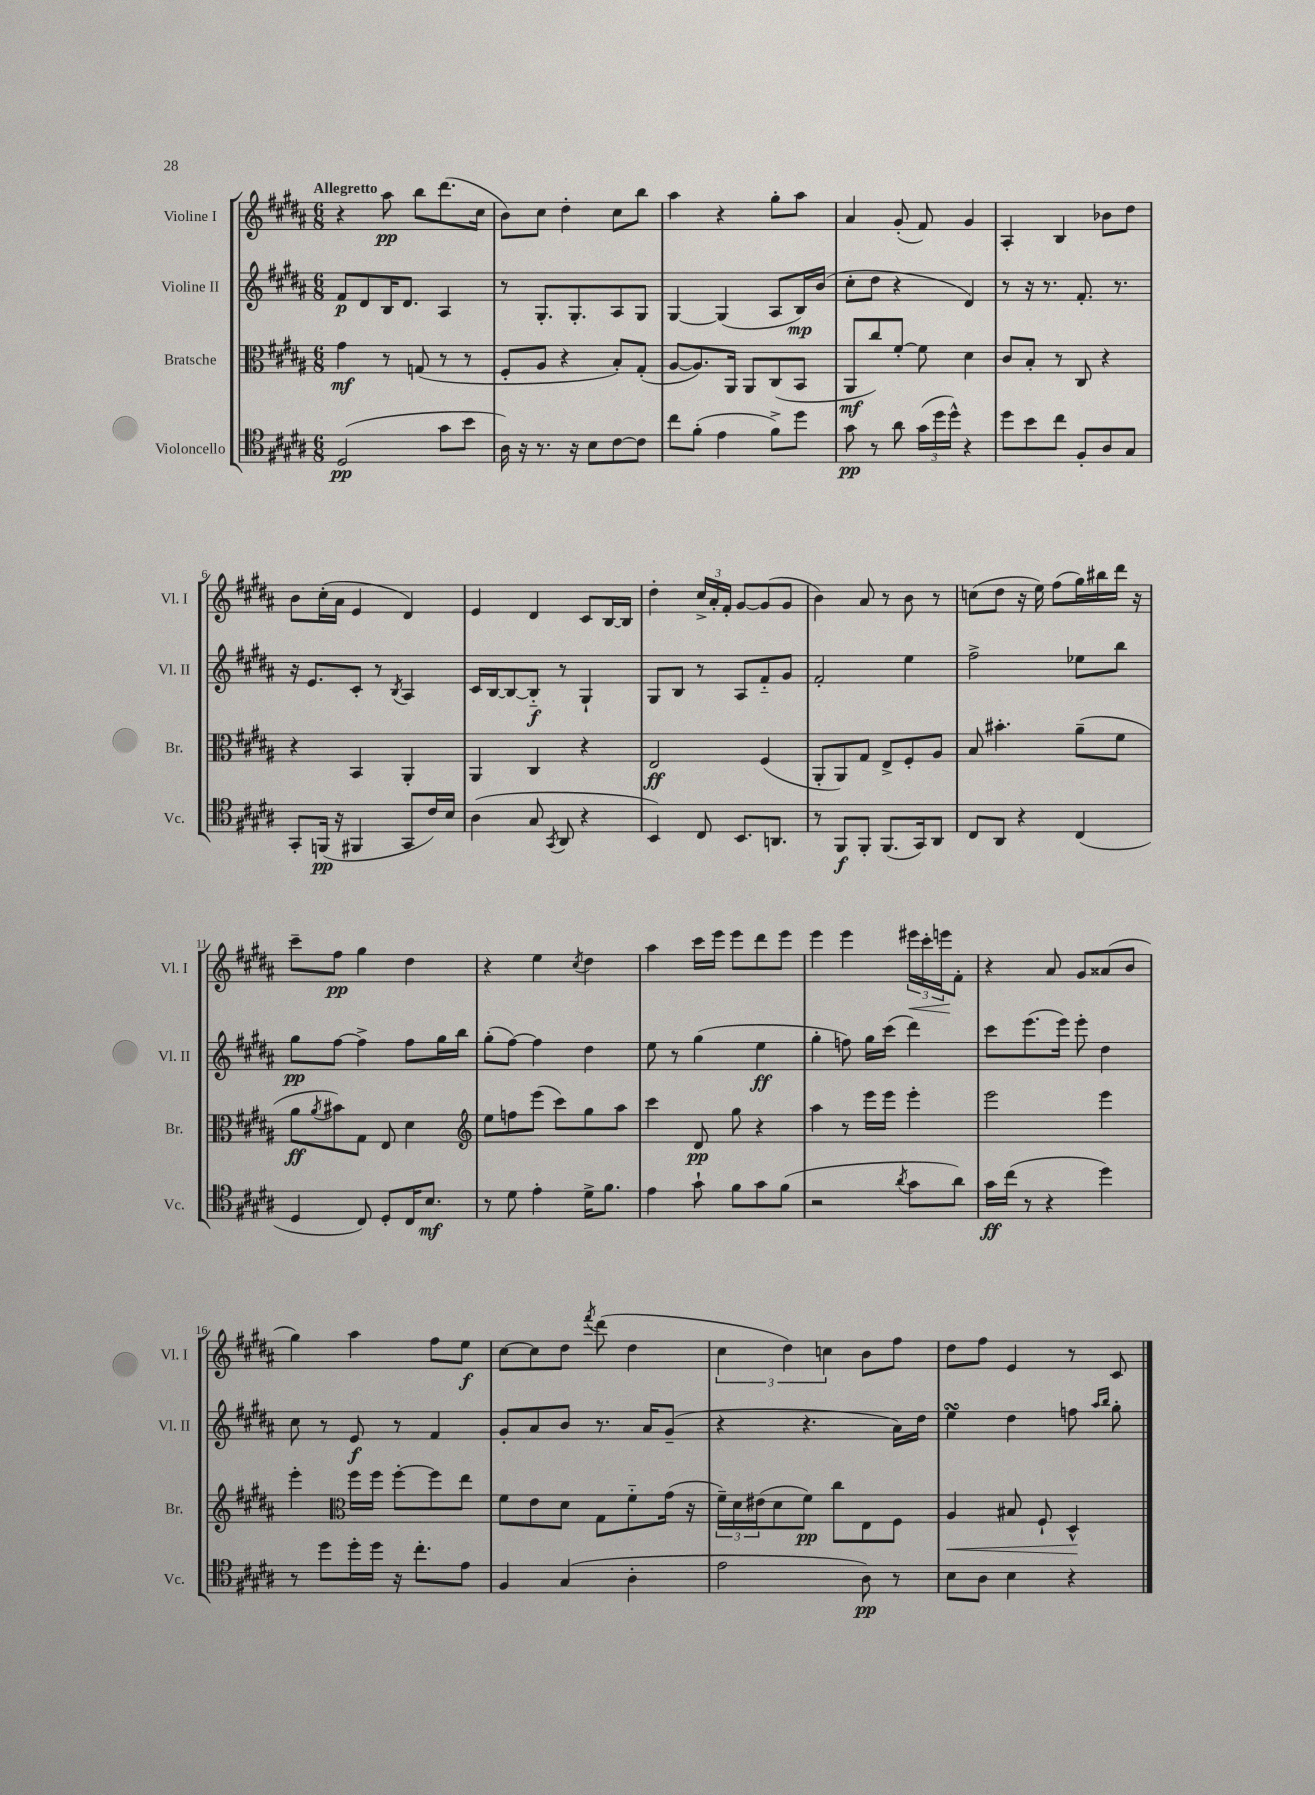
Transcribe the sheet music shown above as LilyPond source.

<<
\new StaffGroup <<
\new Staff = "s0" \with { instrumentName = "Violine I" shortInstrumentName = "Vl. I" } {
    \clef treble \key b \major \numericTimeSignature \time 6/8 \tempo "Allegretto"
    r4 ais''8\pp b''8 dis'''8.( cis''16 |
    b'8) cis''8 dis''4-. cis''8 b''8 |
    ais''4 r4 gis''8-. ais''8 |
    ais'4 gis'8-.( fis'8) gis'4 |
    ais4-. b4 bes'8 dis''8 |
    b'8 cis''16-.( ais'16 e'4 dis'4) |
    e'4 dis'4 cis'8 b16~ b16 |
    dis''4-. \tuplet 3/2 { cis''16-> ais'16-. fis'16-. } gis'8~ gis'8( gis'8 |
    b'4) ais'8 r8 b'8 r8 |
    c''8( dis''8 r16 e''16) fis''8( gis''16) bis''16 dis'''16 r16 |
    cis'''8-- fis''8\pp gis''4 dis''4 |
    r4 e''4 \acciaccatura { cis''8 } dis''4 |
    ais''4 cis'''16 e'''16 e'''8 dis'''8 e'''8 |
    e'''4 e'''4 \tuplet 3/2 { eis'''16\< cis'''16-. e'''16\! } fis'8-. |
    r4 ais'8 gis'8 aisis'8( b'8 |
    gis''4) ais''4 fis''8 e''8\f |
    cis''8~ cis''8 dis''8 \acciaccatura { fis'''8 } dis'''8( dis''4 |
    \tuplet 3/2 { cis''4 dis''4) c''4 } b'8 fis''8 |
    dis''8 fis''8 e'4 r8 cis'8 \bar "|." |
}
\new Staff = "s1" \with { instrumentName = "Violine II" shortInstrumentName = "Vl. II" } {
    \clef treble \key b \major \numericTimeSignature \time 6/8
    fis'8\p dis'8 b16 dis'8. ais4 |
    r8 gis8.-. gis8.-. ais8 gis8 |
    gis4~ gis4( ais8 b16\mp) b'16( |
    cis''8-. dis''8 r4 dis'4) |
    r8 r16 r8. fis'8.-. r8. |
    r16 e'8. cis'8-. r8 \acciaccatura { b8 } ais4 |
    cis'16 b16~ b8~ b8-_\f r8 gis4-! |
    gis8 b8 r8 ais8 fis'8-_ gis'8 |
    fis'2-. e''4 |
    fis''2-> ees''8 b''8 |
    gis''8\pp fis''8~ fis''4-> fis''8 gis''16 b''16 |
    gis''8-.( fis''8~) fis''4 dis''4 |
    e''8 r8 gis''4( e''4\ff |
    gis''4-. f''8) gis''16 cis'''16( dis'''4) |
    cis'''8 e'''8.( e'''16) e'''8-. dis''4 |
    cis''8 r8 e'8\f r8 fis'4 |
    gis'8-. ais'8 b'8 r8. ais'16 gis'8--( |
    r4 r4. ais'16) dis''16 |
    e''4\turn dis''4 f''8 \grace { ais''16 b''16 } gis''8-. \bar "|." |
}
\new Staff = "s2" \with { instrumentName = "Bratsche" shortInstrumentName = "Br." } {
    \clef alto \key b \major \numericTimeSignature \time 6/8
    gis'4\mf r8 g8( r8 r8 |
    fis8-. ais8 r4 b8-.) gis8-.( |
    ais8~ ais8.) ais,16 ais,8 cis8( b,8 |
    ais,8\mf cis''8) fis'8~-. fis'8 dis'4 |
    cis'8 b8-. r8 cis8 r4 |
    r4 b,4 ais,4-. |
    ais,4 cis4 r4 |
    e2\ff fis4( |
    ais,8-. ais,8) gis8 e8-> fis8-. ais8 |
    b8 bis'4.-. ais'8--( fis'8 |
    ais'8\ff \acciaccatura { ais'8 } bis'8) gis8 e8 dis'4 |
    \clef treble e''8 f''8 e'''8( cis'''8) gis''8 ais''8 |
    cis'''4 dis'8\pp gis''8 r4 |
    ais''4 r8 e'''16 e'''16 e'''4-. |
    e'''2 e'''4 |
    e'''4-. \clef alto fis''16 fis''16 fis''8~-. fis''8 e''8 |
    fis'8 e'8 dis'8 gis8 fis'8-_ gis'16( r16 |
    \tuplet 3/2 { fis'16--) dis'16 eis'16( } dis'8 fis'8\pp) cis''8 e8 fis8 |
    ais4\< bis8 fis8-! dis4-^\! \bar "|." |
}
\new Staff = "s3" \with { instrumentName = "Violoncello" shortInstrumentName = "Vc." } {
    \clef tenor \key b \major \numericTimeSignature \time 6/8
    dis2\pp( gis'8 b'8 |
    ais16) r16 r8. r16 b8 cis'8~ cis'8 |
    cis''8 fis'8-.( e'4 fis'8->) dis''8 |
    gis'8\pp r8 ais'8 \tuplet 3/2 { gis'16( dis''16 dis''16-^) } r4 |
    dis''8 b'8 cis''8 fis8-. ais8 gis8 |
    gis,8-. f,16\pp( r16 fis,4 gis,8 cis'16) b16 |
    ais4( gis8 \acciaccatura { gis,8 } ais,8 r4 |
    b,4) cis8 b,8. a,8. |
    r8 fis,8\f fis,8-. fis,8.( gis,16) ais,8 |
    cis8 ais,8 r4 cis4( |
    dis4 cis8) dis8-. cis16 b8.\mf |
    r8 dis'8 e'4-. dis'16-> fis'8. |
    e'4 gis'8-! fis'8 gis'8 fis'8( |
    r2 \acciaccatura { ais'8 } gis'8 ais'8) |
    gis'16\ff cis''16( r8 r4 dis''4) |
    r8 dis''8 dis''16-. dis''16 r16 cis''8.-. e'8 |
    fis4 gis4( ais4-. |
    e'2 ais8\pp) r8 |
    b8 ais8 b4 r4 \bar "|." |
}
>>
>>
